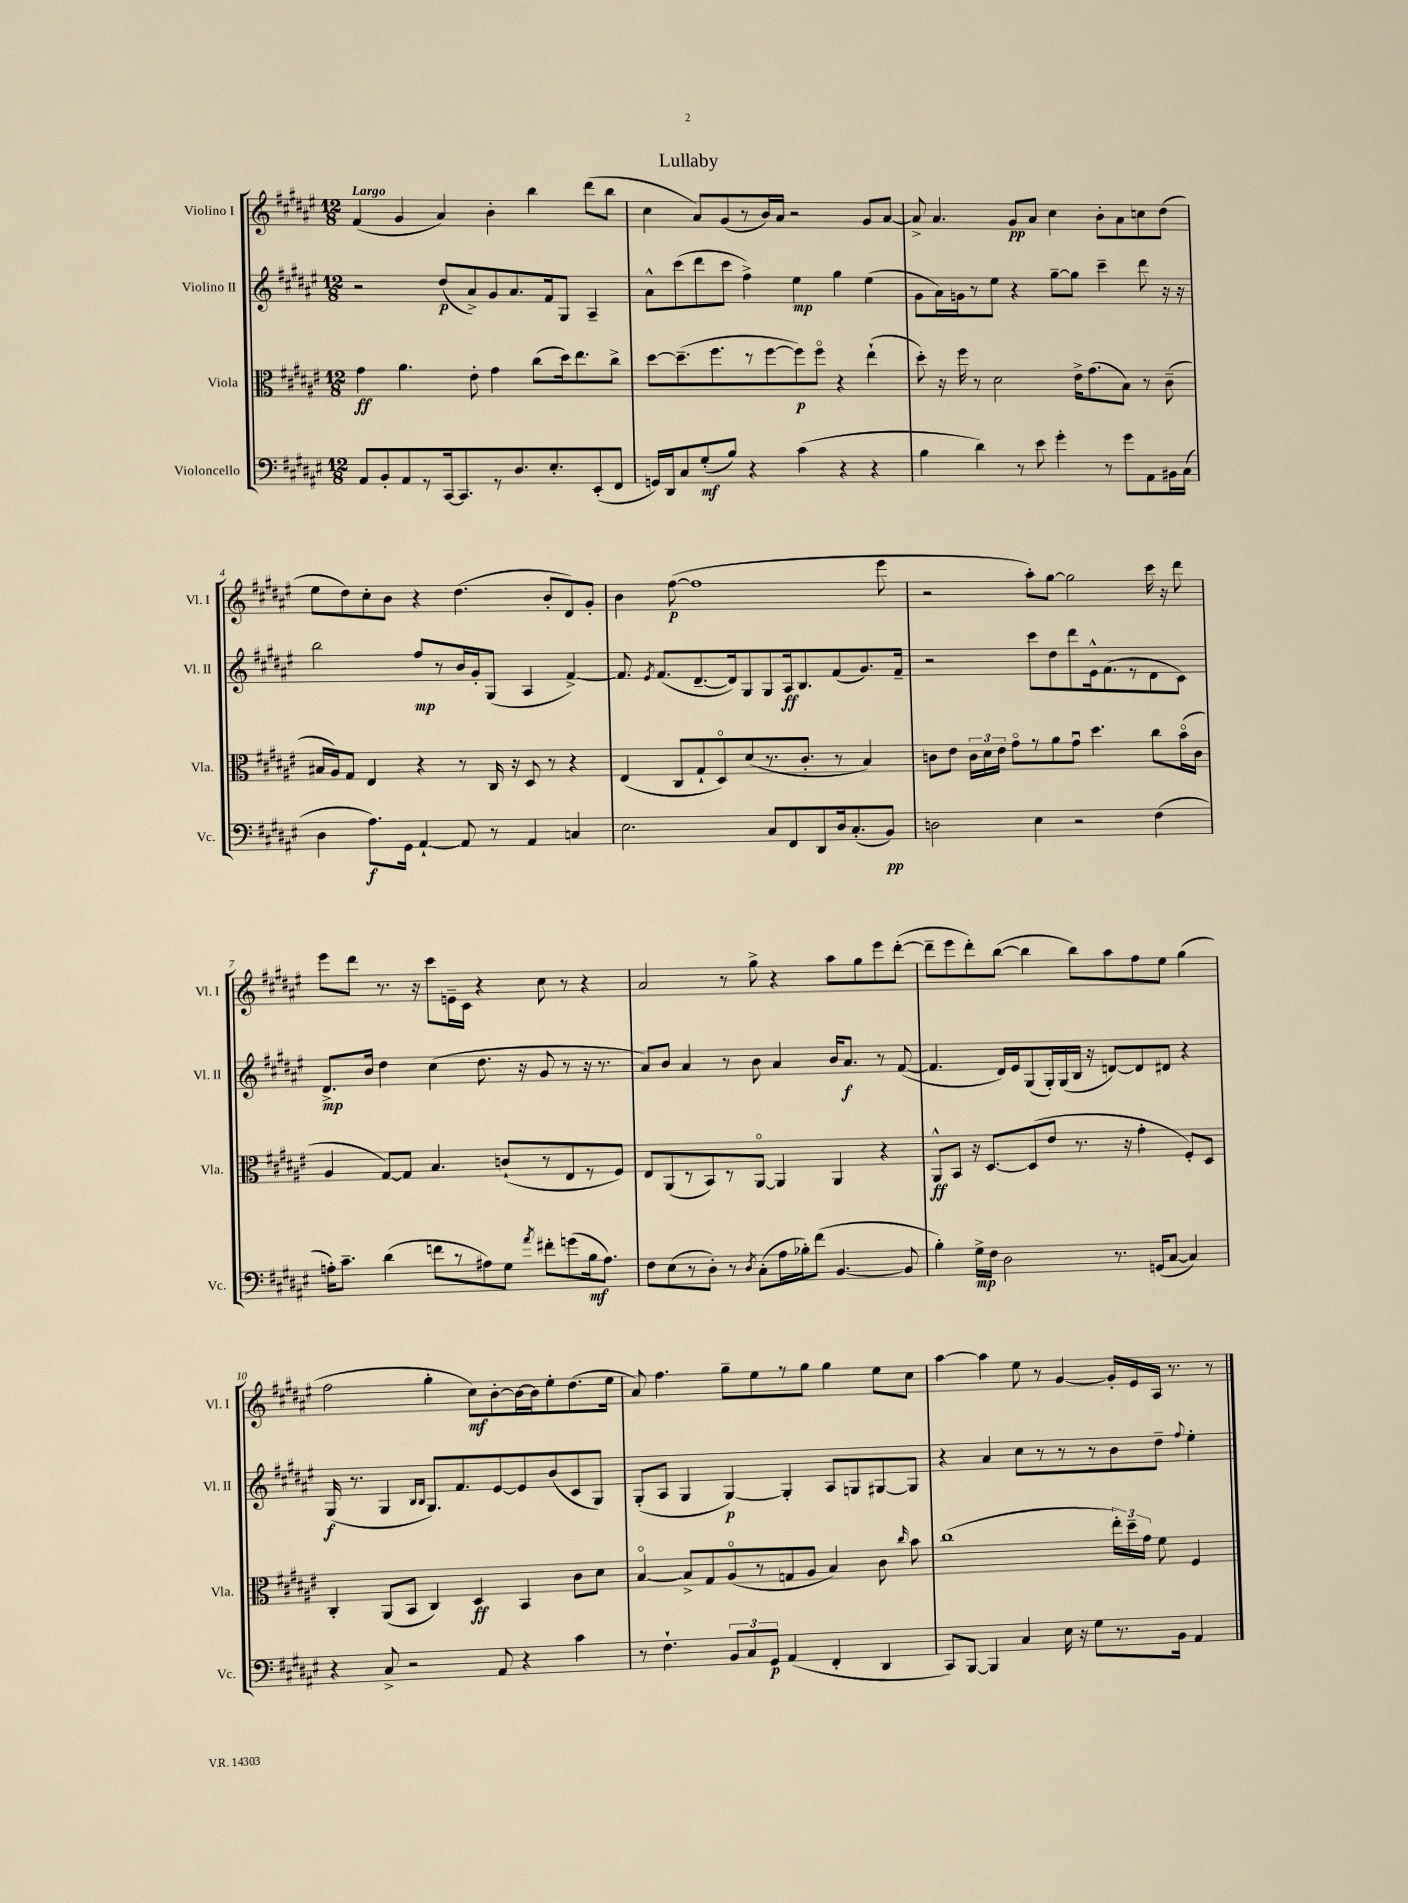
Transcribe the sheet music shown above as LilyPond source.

\header { title = "Lullaby" }
<<
\new StaffGroup <<
\new Staff = "s0" \with { instrumentName = "Violino I" shortInstrumentName = "Vl. I" } {
    \clef treble \key fis \major \numericTimeSignature \time 12/8 \tempo "Largo"
    \autoBeamOff fis'4( gis'4 ais'4) b'4-. b''4 dis'''8[( b''8] |
    cis''4 ais'8[) gis'8( r8 b'16) ais'16] r2 gis'8[ ais'8]~ |
    ais'8-> ais'4. gis'8[\pp ais'8] cis''4 b'8[-. ais'8 c''8 dis''8]( |
    eis''8[ dis''8) cis''8-. b'8] r4 dis''4.( b'8[-. dis'8) gis'8]-. |
    b'4 fis''8~\p( fis''1 eis'''8 |
    r2 ais''8[-.) gis''8]~ gis''2 cis'''16 r16 dis'''8 |
    eis'''8[ dis'''8] r8. r16 cis'''8[ e'16-- cis'16] r4 cis''8 r8 r4 |
    ais'2 r8 gis''8-> r4 ais''8[ gis''8 eis'''8 dis'''8]~-.( |
    dis'''8[-- eis'''8 dis'''8-.) b''8]~( b''4 b''8[) ais''8 fis''8 eis''8] gis''4( |
    fis''2 gis''4-. cis''8[\mf) b'8~-. b'16~ b'16 eis''8-. dis''8.( eis''16] |
    ais'8) fis''4. gis''8[-- eis''8 r8 gis''8] gis''4 eis''8[ cis''8] |
    ais''4~ ais''4 eis''8 r8 gis'4~ gis'16[-. eis'16 ais16] r8. r8 \bar "|." |
}
\new Staff = "s1" \with { instrumentName = "Violino II" shortInstrumentName = "Vl. II" } {
    \clef treble \key fis \major \numericTimeSignature \time 12/8
    \autoBeamOff r2 dis''8[\p( ais'8->) gis'8 ais'8. fis'16 gis8] ais4-- |
    ais'8[-^ cis'''8( dis'''8 cis'''8] fis''4->) eis''4\mp gis''4 eis''4( |
    gis'8[ ais'16) g'16 r8 eis''8] r4 gis''8[~-- gis''8] cis'''4-- dis'''8 r16 r16 |
    b''2 fis''8[\mp r8 b'16 gis'16-. gis8]( ais4 fis'4~->) |
    fis'8. \acciaccatura { eis'8 } fis'8.[( dis'8.~-- dis'16) gis8 gis8 ais16\ff b8. fis'8( gis'8.) fis'16]-- |
    r2 cis'''8[ dis''8 dis'''8 eis'16-^ fis'8.( r8 dis'8 cis'8]) |
    dis'8.[->\mp b'16] dis''4 cis''4( dis''8. r16 gis'8 r8 r16 r8. |
    ais'8[) b'8] ais'4 r8 b'8 ais'4 b'16[ ais'8.]\f r8 fis'8~( |
    fis'4. dis'16[) eis'16 gis8( gis16-.) gis16( b16] r16 d'8[~) d'8 dis'8] r4 |
    gis16\f( r8. gis4 \grace { b16[ b16] } gis8.[) fis'8. eis'8~ eis'8 b'8( cis'8 gis8]) |
    gis8[-.( ais8] gis4 gis4~\p) gis4-. ais8[ g8 gis8~ gis8] |
    r4 ais'4 cis''8[ r8 r8 r8 b'8 dis''8]-- \appoggiatura { fis''8 } eis''4-. \bar "|." |
}
\new Staff = "s2" \with { instrumentName = "Viola" shortInstrumentName = "Vla." } {
    \clef alto \key fis \major \numericTimeSignature \time 12/8
    \autoBeamOff gis'4\ff ais'4. eis'8-. gis'4 cis''8[( dis''16) eis''8. cis''8]-> |
    dis''8[~ dis''8.--( fis''8. r8 fis''8~ fis''8\p) fis''8]\flageolet r4 eis''4-!( |
    dis''8-.) r16 fis''16 r8 dis'2 eis'16[-> gis'8.( b8]) r8 cis'8--( |
    bis16[ ais16) gis8] eis4 r4 r8 cis16 r16 dis8 r8 r4 |
    eis4( cis8[ gis8-! dis8\flageolet) dis'8( r8. cis'8.]-. r8 b4) |
    c'8[ eis'8] \tuplet 3/2 { c'16[ dis'16 eis'16] } gis'8[\flageolet r8 ais'8 gis'8]\downbow dis''4. cis''8[ b'16\flageolet( c'16] |
    ais4 gis8[~) gis8] b4. c'8[-!( r8 eis8 r8 fis8]) |
    eis8[ ais,8( r8 b,8) r8 ais,8]~\flageolet ais,4 ais,4 r4 |
    ais,8[-^\ff b,8] r16 dis8.[~ dis8( eis'8] r8. r16 gis'4-. fis8[-.) dis8] |
    cis4-. ais,8[( b,8] cis4) dis4\ff b,4 cis'8[ dis'8] |
    b4~\flageolet b8[-> gis8 ais8\flageolet( r8 g8 ais8] b4) cis'8 \grace { cis''16 } b'8 |
    cis''1( \tuplet 3/2 { eis''16[-.) dis''16-- gis'16] } fis'8 fis4 \bar "|." |
}
\new Staff = "s3" \with { instrumentName = "Violoncello" shortInstrumentName = "Vc." } {
    \clef bass \key fis \major \numericTimeSignature \time 12/8
    \autoBeamOff ais,8[ b,8-. ais,8 r8 cis,16~ cis,8. r8 dis8. eis8.-. eis,8-.( fis,8] |
    g,16[) dis,16 cis8 gis8-.\mf( b8]) r4 cis'4( r4 r4 |
    b4 dis'4) r8 eis'8 gis'4-. r8 gis'8[ ais,8 bis,16 cis16]( |
    dis4 ais8.[\f) gis,16] ais,4~-! ais,8 r8 ais,4 c4 |
    eis2. cis8[ fis,8 dis,8 dis16 cis8.-.( b,8]\pp) |
    d2 eis4 r2 fis4( |
    a16[-.) cis'8.]-- dis'4( f'8[ r8 ais8) gis8] \acciaccatura { ais'8 } fis'8[-. g'8( b16\mf ais8.]) |
    fis8[ eis8( r8 dis8]-.) r8 \acciaccatura { dis8 } cis8[-.( ais16 bes16-.) fis'8]( b,4.~ b,8 |
    b4-.) gis16[->\mp fis16] dis2 r8. g,16[( cis8]~ cis4) |
    r4 cis8-> r2 ais,8 r4 cis'4 |
    r8 fis4.-! \tuplet 3/2 { b,8[ cis8 gis,8]\p } ais,4( fis,4-. dis,4 |
    cis,8[) b,,8]~ b,,4 cis4 eis16 r16 gis8[ r8. b,16] ais,4 \bar "|." |
}
>>
>>
